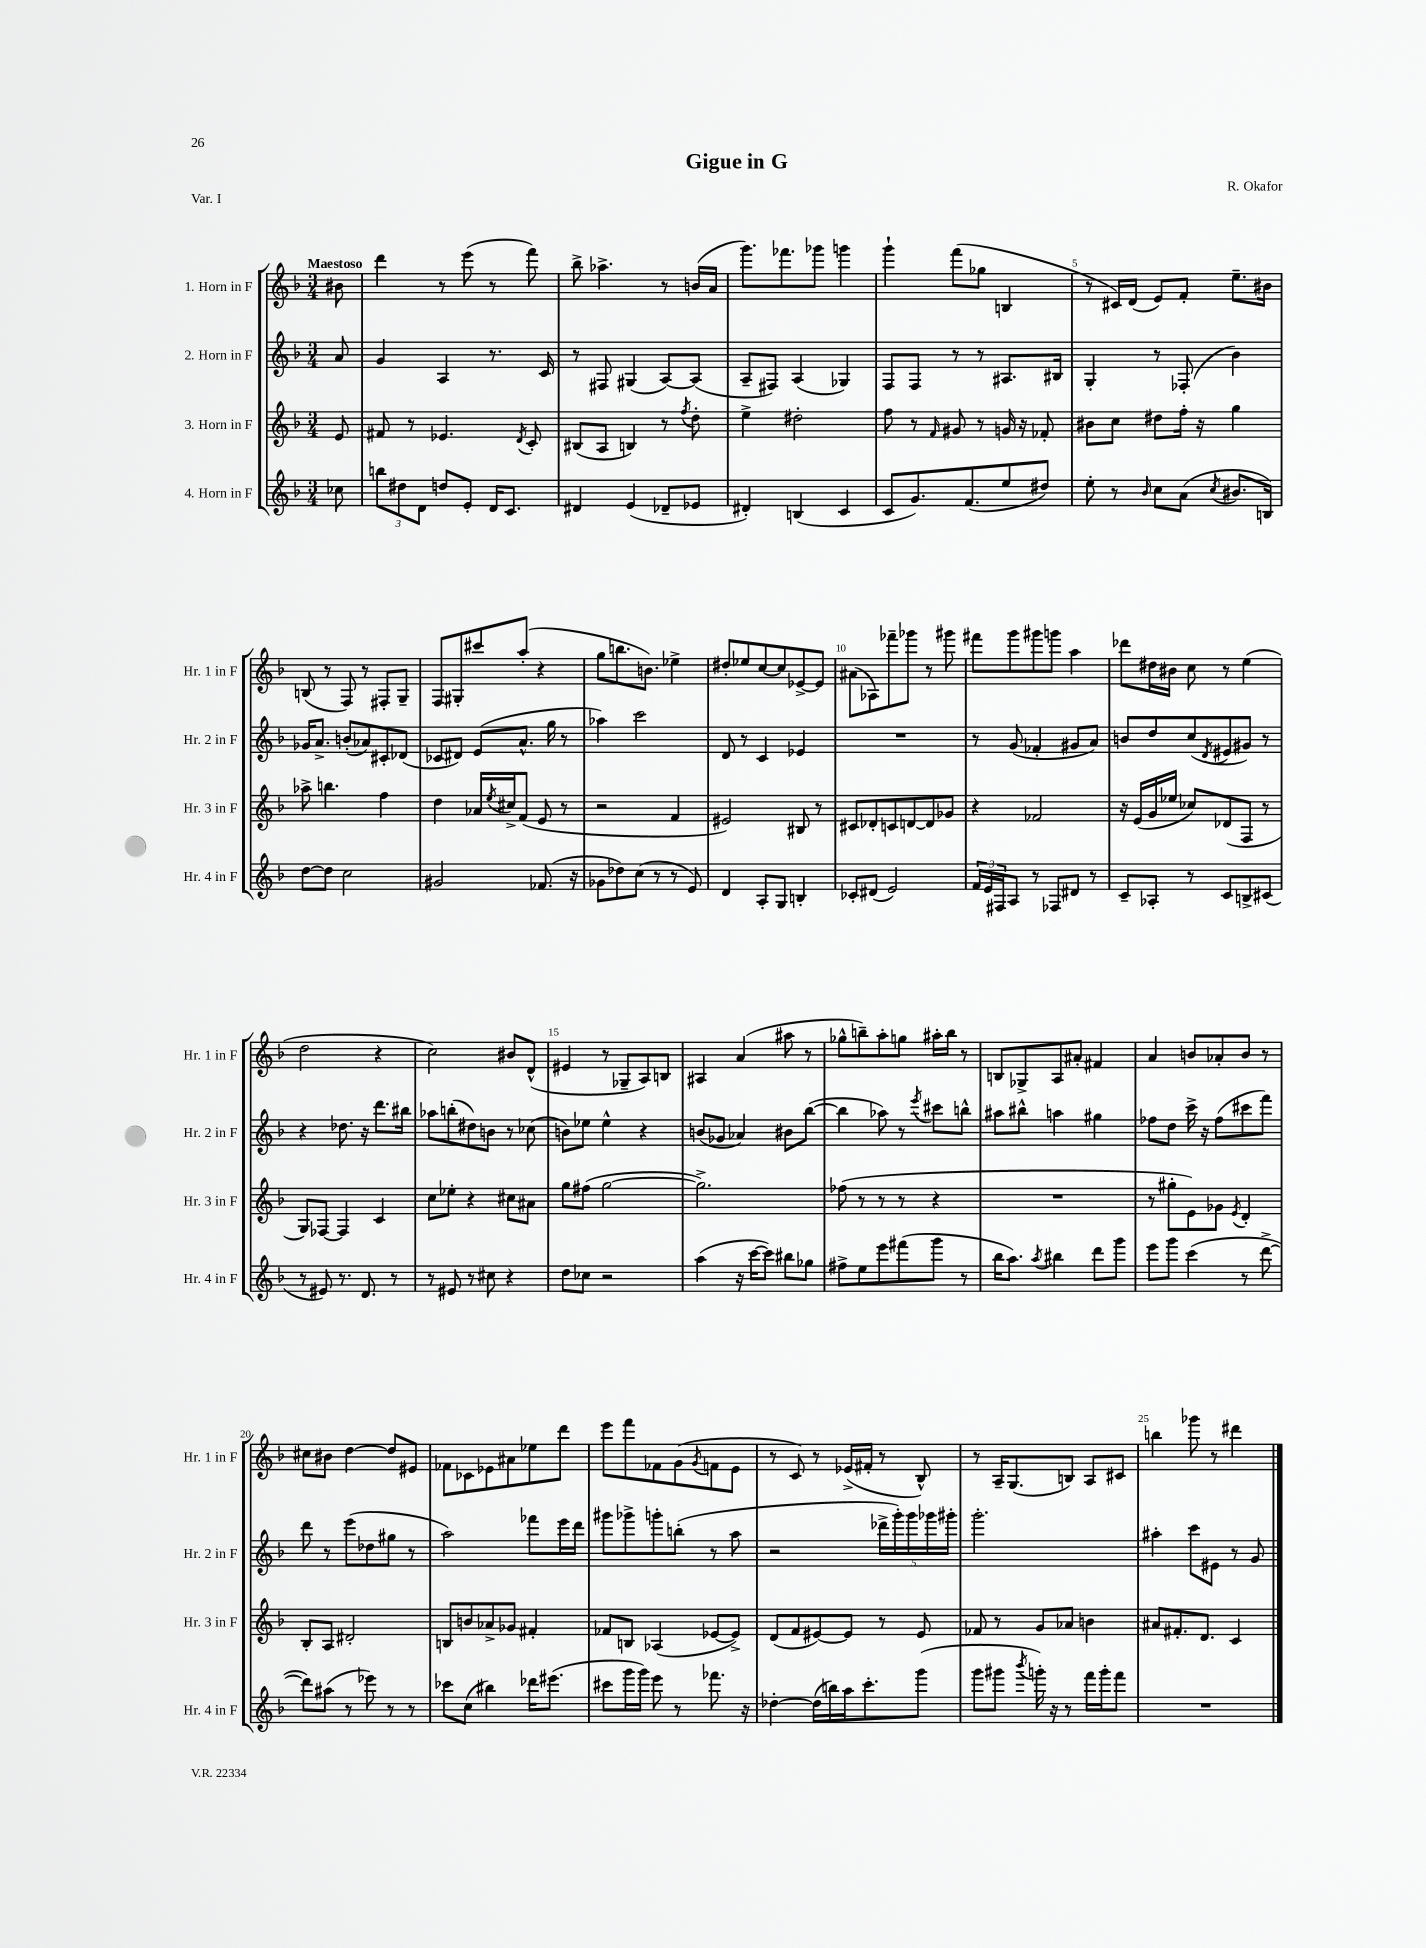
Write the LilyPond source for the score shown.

\header { title = "Gigue in G" composer = "R. Okafor" piece = "Var. I" }
<<
\new StaffGroup <<
\new Staff = "s0" \with { instrumentName = "1. Horn in F" shortInstrumentName = "Hr. 1 in F" } {
    \clef treble \key f \major \numericTimeSignature \time 3/4 \partial 8 \tempo "Maestoso"
    bis'8 |
    d'''4 r8 e'''8( r8 f'''8) |
    bes''8-> aes''4.-> r8 b'16( a'16 |
    g'''8.) fes'''8. ges'''8 g'''4 |
    g'''4-! f'''8( ges''8 b4 |
    r8 cis'16) d'16( e'8) f'8-. e''8.-- bis'16 |
    b8( r8 f8) r8 fis8-. g8-- |
    f8 gis8-. cis'''8 a''8-.( r4 |
    g''8 b''8. b'8.) ees''4-> |
    dis''8-. ees''8 c''8~ c''8 ees'8~-> ees'8 |
    ais'8( aes8) fes'''8-- ges'''8 r8 gis'''8 |
    fis'''8 g'''8 gis'''8 g'''8 a''4 |
    des'''8 dis''16 bis'16 c''8 r8 e''4( |
    d''2 r4 |
    c''2) bis'8 d'8-^( |
    eis'4 r8 ges8-- a8) b8 |
    ais4 a'4( ais''8 r8 |
    ges''8-^ b''8--) a''8-. g''8 ais''16-. b''16 r8 |
    b8 ges8-> a8 ais'8-. fis'4 |
    a'4 b'8 aes'8-. b'8 r8 |
    cis''8 bis'8 d''4~ d''8 eis'8 |
    fes'8 ces'8 ees'8 ais'8 ees''8 d'''8 |
    e'''8 f'''8 fes'8 g'8( \acciaccatura { g'8 } f'8 e'8 |
    r8 c'8) r8 ees'16->( fis'16-. r8 bes8-^) |
    r8 a16-- g8.( b8) a8 cis'8 |
    b''4 ges'''8 r8 dis'''4 \bar "|." |
}
\new Staff = "s1" \with { instrumentName = "2. Horn in F" shortInstrumentName = "Hr. 2 in F" } {
    \clef treble \key f \major \numericTimeSignature \time 3/4 \partial 8
    a'8 |
    g'4 a4 r8. c'16 |
    r8 fis8 gis4( a8~) a8( |
    a8-- fis8) a4( ges4) |
    f8 f8 r8 r8 ais8. bis16 |
    g4-. r8 fes8-.( bes'4) |
    ges'16 a'8.-> b'8-.( aes'8) cis'8-. des'8( |
    ces'8 dis'8) e'8( a'8.-^ g''16 r8 |
    aes''4) c'''2 |
    d'8 r8 c'4 ees'4 |
    R2. |
    r8 g'8( fes'4-. gis'8 a'8) |
    b'8 d''8 c''8( \acciaccatura { d'8 } eis'8 gis'8) r8 |
    r4 des''8. r16 d'''8. bis''16 |
    aes''8 b''8-.( dis''8) b'8 r8 ces''8( |
    b'8) ees''8 ees''4-^ r4 |
    b'8( ges'8 aes'4) bis'8 bes''8~( |
    bes''4 aes''8) r8 \acciaccatura { e'''8 } cis'''8 b''8-^ |
    ais''8 bis''8-^ a''4 gis''4 |
    fes''8 d''8 c'''16-> r16 fes''8( cis'''8 f'''8) |
    d'''8 r8 e'''8( des''8 gis''8 r8 |
    a''2) fes'''8 e'''16 d'''16 |
    gis'''8 ges'''8-> g'''8-. b''8-.( r8 a''8 |
    r2 \tuplet 5/4 { des'''16-> g'''16-.) g'''16 ges'''16 gis'''16-. } |
    g'''2.-. |
    ais''4-. c'''8 eis'8 r8 g'8 \bar "|." |
}
\new Staff = "s2" \with { instrumentName = "3. Horn in F" shortInstrumentName = "Hr. 3 in F" } {
    \clef treble \key f \major \numericTimeSignature \time 3/4 \partial 8
    e'8 |
    fis'8 r8 ees'4. \acciaccatura { d'8 } c'8-. |
    bis8( a8 b4) r8 \acciaccatura { f''8 } d''8-. |
    e''4-> dis''2-. |
    f''8 r8 \grace { f'16 } gis'8 r8 g'16 r16 fes'8-. |
    bis'8 c''8 dis''8 f''16-. r16 g''4 |
    aes''8-> b''4. f''4 |
    d''4 aes'16 \acciaccatura { e''8 } cis''16-> f'8( e'8 r8 |
    r2 f'4 |
    eis'2) bis8 r8 |
    cis'8 des'8-. c'8 d'8~ d'8 ges'8 |
    r4 fes'2 |
    r16 e'16( g'16 ees''16 ces''8) des'8( f8 r8 |
    g8) fes8~ fes4 c'4 |
    c''8 ees''8-. r4 cis''8 ais'8 |
    g''8 fis''8( g''2~ |
    g''2.->) |
    fes''8( r8 r8 r8 r4 |
    R2. |
    r8 gis''8-. e'8) ges'8 \acciaccatura { e'8 } d'4-. |
    bes8-. a8 dis'2-. |
    b8 b'8 aes'8-> ges'8 fis'4-. |
    fes'8 b8 aes4( ees'8~ ees'8->) |
    d'8( f'8 eis'8~) eis'8 r8 eis'8 |
    fes'8 r8 g'8 aes'8 b'4 |
    ais'8 fis'8.-. d'8. c'4 \bar "|." |
}
\new Staff = "s3" \with { instrumentName = "4. Horn in F" shortInstrumentName = "Hr. 4 in F" } {
    \clef treble \key f \major \numericTimeSignature \time 3/4 \partial 8
    ces''8 |
    \tuplet 3/2 { b''8 dis''8 d'8 } d''8 e'8-. d'16 c'8. |
    dis'4 e'4( des'8-- ees'8 |
    dis'4-.) b4( c'4 |
    c'8 g'8.) f'8.( e''8 dis''8) |
    e''8-. r8 \grace { bes'16 } c''8 a'8( \acciaccatura { c''8 } bis'8. b16) |
    d''8~ d''8 c''2 |
    gis'2 fes'8.( r16 |
    ges'8 des''8) c''8( r8 r8 e'8) |
    d'4 a8-. g8 b4-. |
    ces'8-. dis'8( e'2) |
    \tuplet 3/2 { f'16 e'16 fis16 } a8 r8 fes8 dis'8 r8 |
    c'8-- aes8-. r8 c'8 b8-> cis'8( |
    r8 eis'8) r8. d'8. r8 |
    r8 eis'8 r8 cis''8 r4 |
    d''8 ces''8 r2 |
    a''4( r16 c'''16~ c'''8) bis''8 ges''8 |
    fis''8-> e''8 e'''8 fis'''8( g'''8 r8 |
    bes''16 a''8.) \acciaccatura { a''8 } bis''4 d'''8 g'''8 |
    e'''8 g'''8 c'''4( r8 d'''8~-> |
    d'''8) ais''8( r8 ees'''8) r8 r8 |
    ces'''8 c''8( bis''4) des'''16 eis'''8.( |
    cis'''8 g'''16 g'''16) e'''8 r8 fes'''8. r16 |
    des''4~-. des''16( b''16) a''16 c'''8.-. g'''8( |
    g'''8 gis'''8 \acciaccatura { bes'''8 } g'''16-.) r16 r8 f'''16 g'''16-. f'''8 |
    R2. \bar "|." |
}
>>
>>
\layout { \context { \Score \override BarNumber.break-visibility = ##(#f #t #t) barNumberVisibility = #(every-nth-bar-number-visible 5) } }
